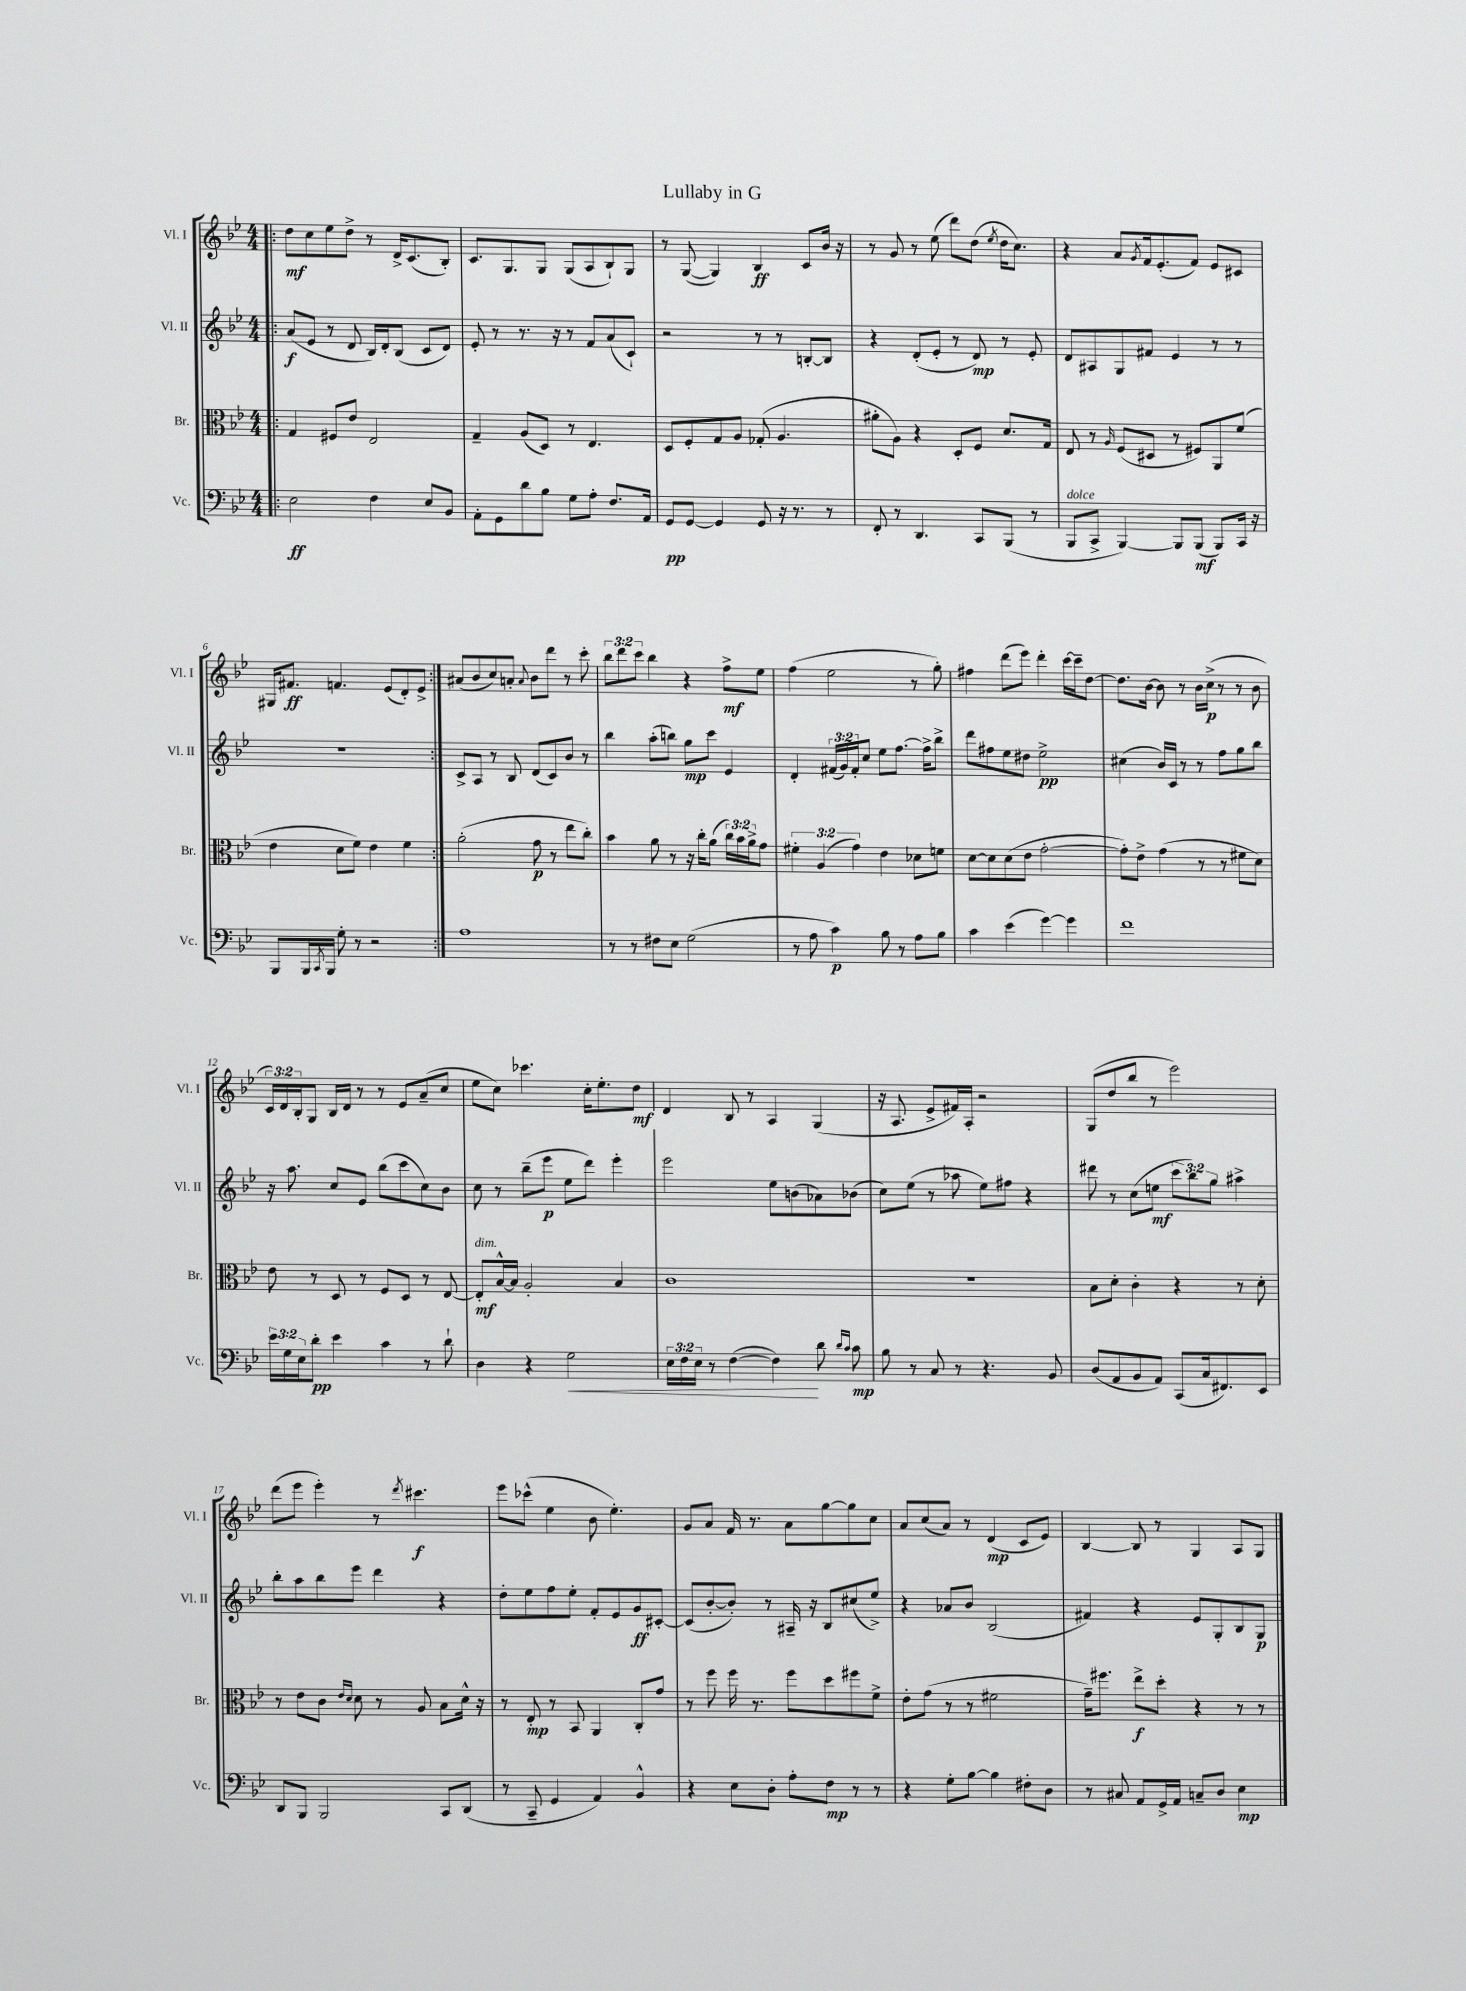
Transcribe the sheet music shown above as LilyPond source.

\header { title = "Lullaby in G" }
<<
\new StaffGroup <<
\new Staff = "s0" \with { instrumentName = "Vl. I" shortInstrumentName = "Vl. I" } {
    \clef treble \key bes \major \numericTimeSignature \time 4/4 \override Staff.TupletNumber.text = #tuplet-number::calc-fraction-text
    \repeat volta 2 { \bar ".|:" d''8\mf c''8 ees''8 d''8-> r8 d'16-> c'8.( bes8-.) |
    c'8. g8. g8 g8( a8 bes8-!) g8 |
    r8 g8~( g4) bes4\ff c'8 bes'16 r16 |
    r8 g'8 r8 ees''8( d'''8) d''8( \acciaccatura { ees''8 } d''16 c''8.) |
    r4 a'8 \acciaccatura { g'8 } f'16 ees'8.-.( f'8) ees'8 cis'8 |
    gis16 fis'8.\ff f'4. ees'8( d'8-.) ees'8-> | }
    ais'8( bes'8 c''8) a'8-. \appoggiatura { a'8 } bes'8 d'''8 r8 c'''8-. |
    \tuplet 3/2 { bes''8 d'''8 c'''8 } bes''4 r4 f''8->\mf ees''8 |
    f''4( ees''2 r8 g''8-.) |
    fis''4 d'''8( ees'''8) d'''4-. c'''16~ c'''16-- d''8~ |
    d''8. bes'16~ bes'8 r8 bes'16 c''16->\p( r8 r8 bes'8 |
    \tuplet 3/2 { c'16) d'16 bes16-. } g8 bes16 d'16 r8 r8 ees'8 a'8--( c''8 |
    ees''8 c''8) ces'''4. c''16-. ees''8.-. d''8\mf |
    d'4 bes8 r8 a4 g4( |
    r16 a8. ees'8-> fis'16) a16-. r2 |
    g8( d''8 bes''8 r8 ees'''2) |
    d'''8( ees'''8 ees'''4-.) r8 \acciaccatura { d'''8 } cis'''4.\f |
    ees'''8 ces'''8-^( ees''4 bes'8 ees''4.-.) |
    g'8 a'8 f'16 r8. a'8 g''8~ g''8 c''8 |
    a'8 c''8( a'8) r8 d'4\mp( c'8 ees'8) |
    bes4~ bes8 r8 g4 a8 g8 \bar "|." |
}
\new Staff = "s1" \with { instrumentName = "Vl. II" shortInstrumentName = "Vl. II" } {
    \clef treble \key bes \major \numericTimeSignature \time 4/4 \override Staff.TupletNumber.text = #tuplet-number::calc-fraction-text
    \repeat volta 2 { \bar ".|:" a'8\f( ees'8 r8 d'8 bes16) d'16-. bes8( c'8 d'8) |
    ees'8-. r8 r8. r16 r8 f'8 a'8( c'8-!) |
    r2 r8 r8 b8~-. b8 |
    r4 d'8-.( ees'8-. r8 d'8\mp) r8 ees'8-. |
    d'8 ais8 g8 fis'8 ees'4 r8 r8 |
    R1 | }
    c'8-> a8 r8 bes8 d'8( c'8) bes'8 r8 |
    bes''4 a''8-.( b''8) g''8\mp c'''8 ees'4 |
    d'4-. \tuplet 3/2 { fis'16( g'16) fis'16-. } c''8 ees''8 f''8.~ f''16-> bes''8-> |
    d'''8 fis''8 ees''8 dis''8 ees''2->\pp |
    cis''4( bes'16) c'16 r8 r8 f''8 g''8 bes''8 |
    r16 a''8. c''8 ees'8 bes''8( c'''8 c''8) bes'8 |
    c''8 r8 bes''8--( ees'''8\p ees''8 d'''8) ees'''4-. |
    ees'''2 ees''8 b'8( aes'8) bes'8( |
    c''8) ees''8( r8 aes''8 ees''8) fis''8 r4 |
    dis'''8 r8 c''8( e''8\mf \tuplet 3/2 { c'''8 bes''8) g''8 } ais''4-> |
    bes''8-. a''8 bes''8 ees'''8 d'''4 r4 |
    d''8-. ees''8 f''8 ees''8-. f'8-. ees'8 g'8\ff cis'8~-. |
    cis'8( bes'8~-. bes'8-.) r8 ais16-- r16 bes8 cis''8( ees''8->) |
    r4 aes'8 bes'8 bes2( |
    fis'4) r4 ees'8 g8-. bes8 g8\p \bar "|." |
}
\new Staff = "s2" \with { instrumentName = "Br." shortInstrumentName = "Br." } {
    \clef alto \key bes \major \numericTimeSignature \time 4/4 \override Staff.TupletNumber.text = #tuplet-number::calc-fraction-text
    \repeat volta 2 { \bar ".|:" g4 fis8 ees'8 ees2 |
    g4-- a8( d8) r8 ees4. |
    d8 f8-. g8 a8 ges8-.( a4. |
    ais'8-. a8) r4 d8-. f8 d'8. g16 |
    ees8 r8 \grace { a16 } f8( dis8 r8 fis8) a,8 f'8( |
    ees'4 d'8 f'8) ees'4 f'4 | }
    a'2-.( g'8\p r8 ees''8 c''8-.) |
    bes'4 a'8 r8 r16 c''16-. a'8( \tuplet 3/2 { c''16) bes'16 a'16-> } g'8 |
    \tuplet 3/2 { fis'4-. a4( g'4) } ees'4 des'8 f'8 |
    d'8~ d'8 d'8( ees'8 g'2~-. |
    g'8-.) ees'8-> g'4( r8 r8 fis'8 d'8) |
    ees'8 r8 d8 r8 f8 d8 r8 ees8~ |
    ees8-.\mf^\markup { \italic "dim." } bes16~-^ bes16 a2-. bes4 |
    c'1 |
    R1 |
    bes8 d'8-. c'4-. r4 r8 d'8-. |
    r8 ees'8 c'8 \grace { ees'16 d'16 } d'8 r8 a8 bes8 d'16-^ r16 |
    r8 ees8-.\mp r8 bes,8 a,4 c8-. g'8 |
    r8 f''8 f''16 r8. f''8 d''8 fis''8 f'8-> |
    ees'8-. g'8( r8 r8 fis'2 |
    g'16--) fis''8. ees''8->\f d''8-. r4 r8 r8 \bar "|." |
}
\new Staff = "s3" \with { instrumentName = "Vc." shortInstrumentName = "Vc." } {
    \clef bass \key bes \major \numericTimeSignature \time 4/4 \override Staff.TupletNumber.text = #tuplet-number::calc-fraction-text
    \repeat volta 2 { \bar ".|:" ees2\ff f4 ees8 bes,8 |
    a,8-. g,8 d'8 bes8 g8 a8-. f8. a,16 |
    g,8\pp g,8~ g,4 g,8 r16 r8. r8 |
    f,8-. r8 d,4. c,8 bes,,8( r8 |
    bes,,8^\markup { \italic "dolce" } c,8-> bes,,4~) bes,,8 bes,,8\mf( bes,,8) c,16 r16 |
    bes,,8 bes,,16 \acciaccatura { c,8 } bes,,16 g8-. r8 r2 | }
    a1 |
    r8 r8 fis8 ees8 g2( |
    r8 a8 c'4\p) bes8 r8 a8 bes8 |
    c'4 ees'4( g'4~) g'4 |
    f'1 |
    \tuplet 3/2 { ees'16 g16 ees16 } d'8-.\pp ees'4 c'4 r8 d'8-! |
    d4 r4 g2\< |
    \tuplet 3/2 { ees16 f16 ees16 } r8 f4~( f4\!) d'8 \grace { d'16 c'16 } c'8\mp |
    bes8 r8 c8 r8 r4. bes,8 |
    d8( a,8 bes,8 a,8) c,8( c16 fis,8.) ees,8 |
    d,8 bes,,8 bes,,2 c,8 d,8( |
    r8 c,8-- g,4 a,4) bes,4-^ |
    r4 ees8 d8-. a8-. f8\mp r8 r8 |
    r4 g8-. bes8~ bes4 fis8-. d8 |
    r8 cis8 a,8 g,16-> a,16 c8-- d8 ees4\mp \bar "|." |
}
>>
>>
